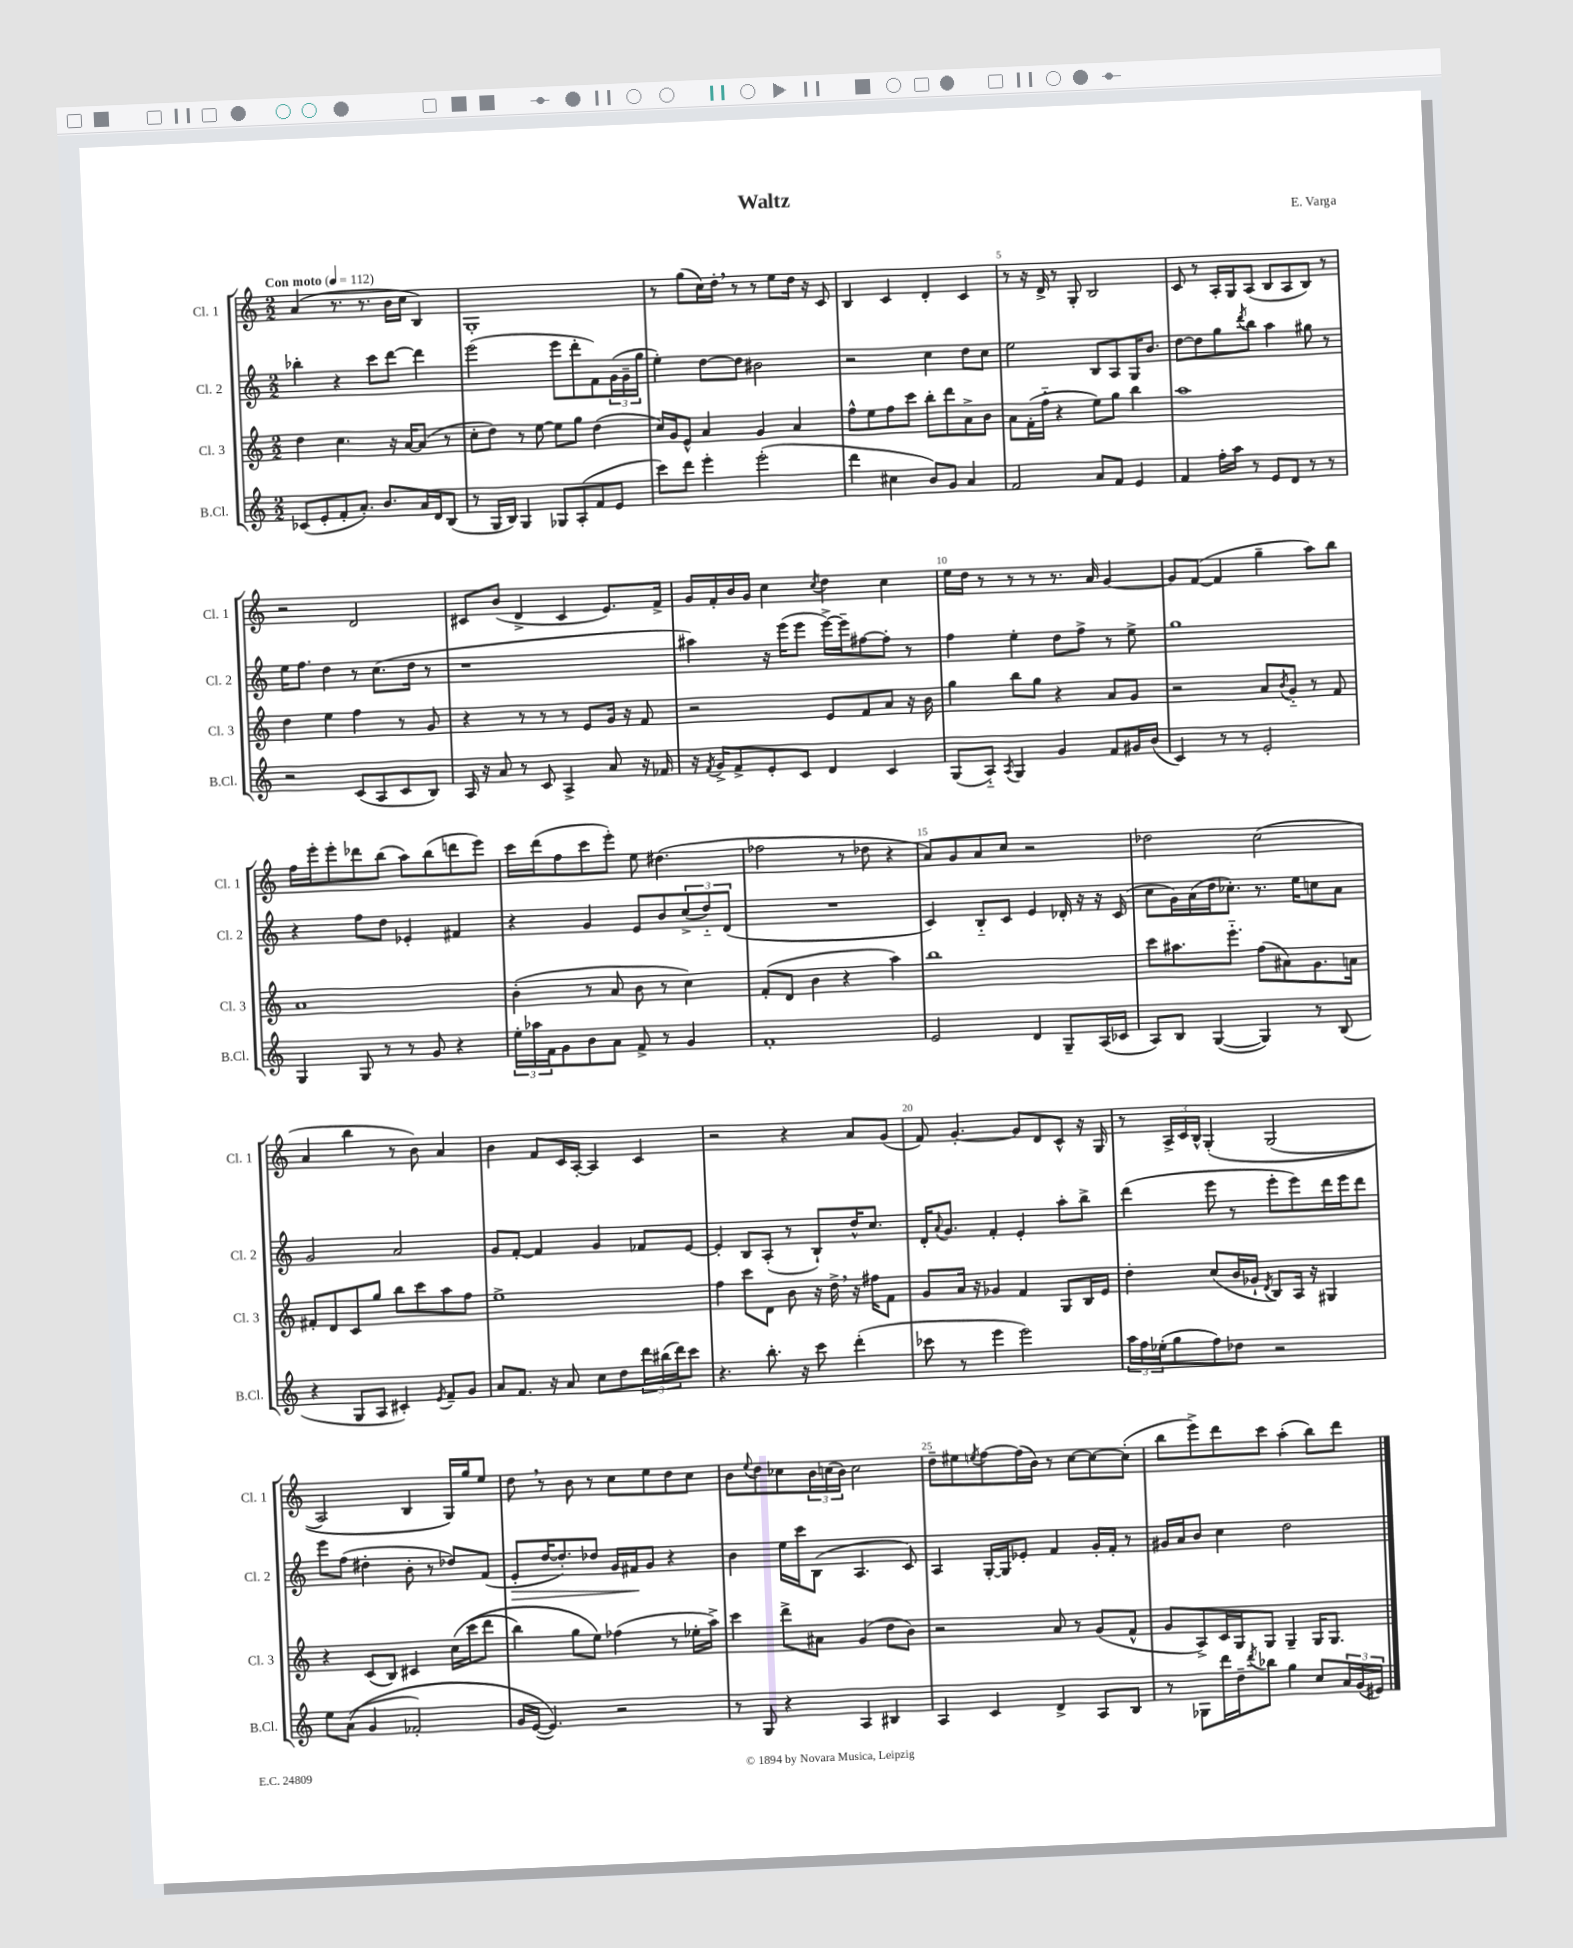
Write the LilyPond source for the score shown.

\header { title = "Waltz" composer = "E. Varga" }
<<
\new StaffGroup <<
\new Staff = "s0" \with { instrumentName = "Cl. 1" shortInstrumentName = "Cl. 1" } {
    \clef treble \key c \major \numericTimeSignature \time 2/2 \tempo "Con moto" 4 = 112
    a'4( r8. r8. b'16 c''16 b4) |
    g1-. |
    r8 g''8( c''16) d''16-. \breathe r8 r8 e''8 d''16 r16 c'8 |
    b4 c'4 d'4-. c'4 |
    r8 r16 d'16-> r8 g8-. b2 |
    c'8 r8 a16-. g16 a8( b8 a8 b8) r8 |
    r2 d'2 |
    cis'8 b'8( d'4-> cis'4 e'8.) f'16-> |
    g'16 f'16-. b'16 g'16 c''4 \acciaccatura { c''8 } d''4 c''4 |
    e''16 d''16 r8 r8 r8 r8. a'16 g'4~ |
    g'8 f'8~( f'4 g''4-- a''8) b''8 |
    f''16 e'''16-. e'''8-. des'''8 b''8( a''8) b''8( d'''8 e'''8) |
    c'''16 d'''16( f''8 c'''8 e'''8-.) e''8 dis''4.( |
    fes''2 r8 des''8 r4 |
    a'8) g'8 a'8 c''8 r2 |
    des''2 c''2( |
    a'4 b''4 r8 b'8) a'4 |
    b'4 f'8 c'16 a16~-. a4 c'4 |
    r2 r4 a'8 g'8( |
    f'8) g'4.~-. g'8 d'8 c'8-^ r16 g16 |
    r8 \tuplet 3/2 { a16-> c'16 b16-^ } g4-.\( g2( |
    a2) b4 g16\) g''16 e''8 |
    d''8 \breathe r8 b'8 r8 c''8 e''8 d''8 c''8 |
    b'8 \appoggiatura { e''8 } d''8 ces''8 \tuplet 3/2 { b'16 c''16( b'16) } c''2 |
    d''8-- eis''8 \acciaccatura { e''8 } f''8~ f''16( b'16) r8 c''8~ c''8~ c''8-.( |
    b''8 e'''8->) d'''8 c'''8 a''4-.( b''8) d'''8 \bar "|." |
}
\new Staff = "s1" \with { instrumentName = "Cl. 2" shortInstrumentName = "Cl. 2" } {
    \clef treble \key c \major \numericTimeSignature \time 2/2
    bes''4-. r4 c'''8 d'''8~ d'''4 |
    e'''2( e'''8 d'''8-. f'8) \tuplet 3/2 { g'16( g'16-- g''16 } |
    e''4-.) d''8~ d''8 bis'2 |
    r2 c''4 d''8 c''8 |
    e''2 b8 a8 g16 b'8. |
    d''8~ d''8 g''8 \acciaccatura { d'''8 } b''8 a''4 gis''8 r8 |
    e''16 f''8. d''4 r8 c''8.( d''16 r8 |
    r1 |
    ais''4) r16 e'''16( e'''8 e'''16~->) e'''16-- fis''8~ fis''8-. r8 |
    f''4 e''4-. d''8 f''8-> r8 e''8-> |
    g''1 |
    r4 f''8 d''8 ees'4-. fis'4 |
    r4 g'4 e'8 b'8 \tuplet 3/2 { c''8->( d''8-_) d'8( } |
    R1 |
    c'4) b8-_ c'8 e'4 des'16-. r16 r16 c'16( |
    c''8 g'16) a'16( d''16 ces''8.-.) r8. e''16 c''8 a'8 |
    g'2 a'2 |
    g'8 f'8~-. f'4 g'4 fes'8 e'8~ |
    e'4-. b8 a8-.( r8 b8-!) d''16-^ c''8. |
    d'16-. \appoggiatura { a'8 } g'8. f'4-. e'4-. a''8-. b''8-> |
    d'''4( e'''8 r8 e'''8-. e'''8) d'''16 e'''16 d'''8 |
    e'''8 f''8( dis''4-. b'8-. r8 des''8) f'8( |
    e'8-.\> d''16~ d''8.-.) des''8 g'16 fis'16\! g'8 r4 |
    b'4 e''16 c'''16 b8( a4. c'8) |
    a4 g16~-. g16 ees'8-. f'4 g'16-. f'16-. r8 |
    gis'16 a'16 b'8 c''4 d''2 \bar "|." |
}
\new Staff = "s2" \with { instrumentName = "Cl. 3" shortInstrumentName = "Cl. 3" } {
    \clef treble \key c \major \numericTimeSignature \time 2/2
    d''4 c''4. r16 a'16~ a'8( r8 |
    c''8-. d''8) r8 e''8~ e''8 g''8 d''4( |
    c''16) g'16 e'8-^ a'4 g'4 a'4 |
    f''8-^ e''8 f''8 c'''8 b''8-. d'''8 a'8-> b'8 |
    a'8 f'16-.( f''16-_ r4 e''8) g''8 b''4 |
    a''1 |
    d''4 e''4 f''4 r8 g'8 |
    r4 r8 r8 r8 e'8 g'16 r16 f'8 |
    r2 e'8 f'8 a'8 r16 b'16 |
    g''4 b''8 g''8 r4 a'8 g'8 |
    r2 a'8 \acciaccatura { b'8 } g'8-_ r8 f'8 |
    a'1 |
    b'4-.( r8 a'8 b'8 r8 c''4) |
    f'8-.( d'8 b'4 r4 a''4) |
    b''1 |
    c'''8 ais''8. e'''8.-_ f''8( ais'8) g'8. a'16 |
    fis'8-. d'8 c'8 g''8 b''8 c'''8 a''8 f''8 |
    e''1-> |
    f''4 c'''8 d'8 b'8 r16 d''16-> \breathe r16 fis''16 f'8 |
    g'8 a'16 r16 ges'4 f'4 g8 b16 e'16 |
    d''4-. c''8( b'16 ges'16-! \acciaccatura { d'8 } b8) a16 r16 gis4 |
    r4 c'8( b8) cis'4 c''16\( c'''16( d'''8 |
    b''4) g''8 e''8\) fes''4( r8 ees''16-. a''16->) |
    c'''4 d'''8-> ais'8 g'4( d''8 b'8) |
    r2 a'8 r8 g'8( f'8-^ |
    g'8 a8->) c'16 g16 g8 g4-- g16 g8. \bar "|." |
}
\new Staff = "s3" \with { instrumentName = "B.Cl." shortInstrumentName = "B.Cl." } {
    \clef treble \key c \major \numericTimeSignature \time 2/2
    ces'8( e'8-. f'8-. a'8.-.) b'8. a'16 d'16 b8( |
    r8 g16 b16) g4 ges8 a8-.( f'8 e'8 |
    c'''8) d'''8 e'''4-. e'''2-.( |
    d'''4 cis''4 b'8) g'8 a'4 |
    f'2 a'8 f'8 e'4 |
    f'4 f''16-. a''16 r8 e'8 d'8 r8 r8 |
    r2 c'8( a8 c'8 b8) |
    a16 r16 a'8 r8 c'8 a4-> a'8 r16 fes'16 |
    r16 \acciaccatura { f'8 } g'16-> f'8-> e'8-. c'8 d'4 c'4 |
    g8( a8-_) \acciaccatura { a8 } g4 g'4 f'8 gis'16 b'16( |
    c'4) r8 r8 e'2-. |
    g4 g8 r8 r8 g'8 r4 |
    \tuplet 3/2 { e''16-. aes''16 f'16 } g'8 b'8 a'8 f'8-> r8 g'4 |
    f'1-. |
    e'2 d'4 g8-- a16( ces'16 |
    a8) b8 g4~( g4) r8 b8( |
    r4 g8 a8 cis'4-.) \acciaccatura { e'8 } f'8-- g'8 |
    a'8 f'8. r16 a'8 c''8 d''8 \tuplet 3/2 { d'''16 bis''16( d'''16) } c'''8 |
    r4. b''8.-. r16 c'''8 d'''4-.( |
    ces'''8 r8 e'''4 e'''2) |
    \tuplet 3/2 { a''16 f''16 ees''16-.( } g''8 f''8) des''8 r2 |
    e''8 a'8(\( g'4 fes'2-.) |
    g'16 e'16~( e'4.)\) r2 |
    r8 g8 r4 a4 bis4 |
    a4 c'4 d'4-> a8 b8 |
    r8 ges8 d'''16 d''16-- \acciaccatura { d'''8 } bes''8 g''4 c''8 \tuplet 3/2 { a'16 g'16( eis'16) } \bar "|." |
}
>>
>>
\layout { \context { \Score \override BarNumber.break-visibility = ##(#f #t #t) barNumberVisibility = #(every-nth-bar-number-visible 5) } }
